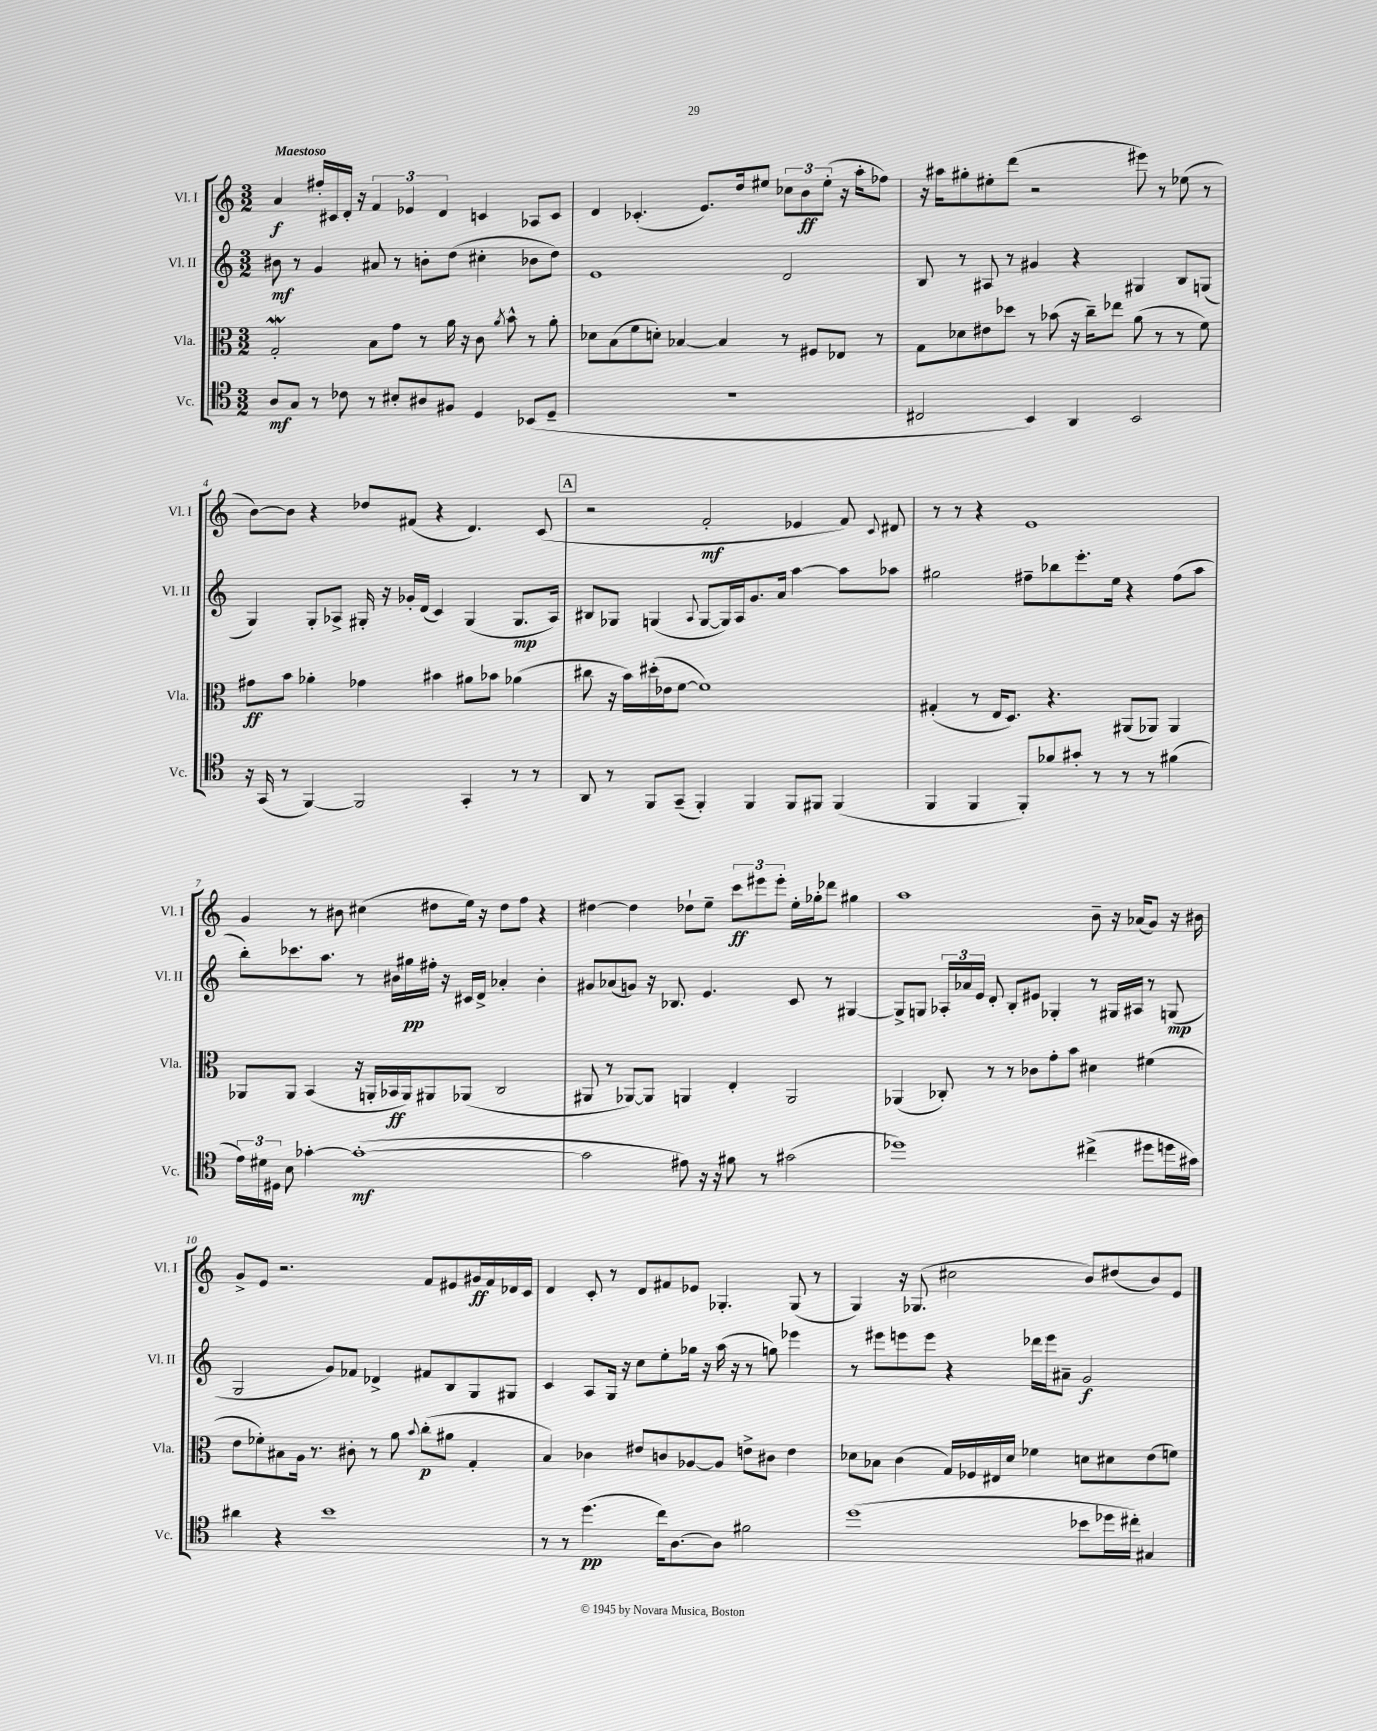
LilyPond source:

<<
\new StaffGroup <<
\new Staff = "s0" \with { instrumentName = "Vl. I" shortInstrumentName = "Vl. I" } {
    \clef treble \key c \major \numericTimeSignature \time 3/2 \tempo "Maestoso"
    \autoBeamOff a'4\f fis''16[-. cis'16 d'16]-. r16 \tuplet 3/2 { f'4 ees'4 d'4 } c'4 aes8[ c'8] |
    d'4 ces'4.-.( e'8.[) d''16 eis''8] \tuplet 3/2 { ces''8[ b'8\ff eis''8]-.( } r16 a''16[-. fes''8]) |
    r16 ais''16[ gis''8-. eis''8-. d'''8]( r2 eis'''8) r8 ees''8( r8 |
    b'8[~) b'8] r4 des''8[ fis'8]( r4 d'4.) c'8( |
    \mark \markup { \box "A" } r2 f'2-.\mf ees'4 f'8) \appoggiatura { c'8 } dis'8 |
    r8 r8 r4 e'1 |
    g'4 r8 bis'8 cis''4( dis''8[ e''16]) r16 dis''8[ f''8] r4 |
    dis''4~ dis''4 des''8[-! e''8]-- \tuplet 3/2 { c'''8[\ff eis'''8 eis'''8]-. } e''16[-. ges''16-. des'''8] gis''4 |
    a''1 b'8-- r16 aes'16[( g'8]) r16 bis'16 |
    g'8[-> e'8] r2. f'8[ eis'8 gis'16\ff f'16 des'16 c'16] |
    d'4 c'8-. r8 d'8[ fis'8 ees'8] ges4.-. ges8( r8 |
    g4) r16 ges8.( cis''2 b'8[) dis''8( b'8) e'8] \bar "|." |
}
\new Staff = "s1" \with { instrumentName = "Vl. II" shortInstrumentName = "Vl. II" } {
    \clef treble \key c \major \numericTimeSignature \time 3/2
    \autoBeamOff bis'8\mf r8 g'4 ais'8 r8 b'8[-. d''8]( cis''4-. bes'8[ d''8]) |
    e'1 d'2 |
    b8 r8 ais8 r8 gis'4 r4 gis4 b8[ g8]( |
    g4) g8[-. aes8]-> gis16-. r16 ges'16[-. d'16]( c'4) gis4( gis8.[\mp aes16]) |
    \mark \markup { \box "A" } bis8[ ges8] g4( \appoggiatura { a8 } g8[~ g16) a16 g'8. a'16] a''4~ a''8[ aes''8] |
    gis''2 fis''8[-- bes''8 e'''8.-. e''16] r4 fis''8[( a''8] |
    b''8[-.) ces'''8. a''8.] r8 bis'16[ gis''16\pp fis''16]-. r16 cis'16[ d'16]-> aes'4-. bis'4-. |
    gis'8[ aes'8( g'8]) r16 bes8. e'4. c'8 r8 gis4~ |
    gis8[-> g8] \tuplet 3/2 { aes16[-. aes'16 e'16] } d'8-. b8[-. eis'8] ges4-. r8 gis16[ ais16] r8 g8\mp( |
    g2 g'8[) fes'8] des'4-> fis'8[ b8 g8 gis8] |
    c'4 a8[ g16] r16 c''8[ e''8-. ges''16] r16 a''16( r16 r8 g''8) ees'''4 |
    r8 eis'''8[ e'''8 e'''8] r4 des'''16[ e'''16 ais'8]-- g'2\f \bar "|." |
}
\new Staff = "s2" \with { instrumentName = "Vla." shortInstrumentName = "Vla." } {
    \clef alto \key c \major \numericTimeSignature \time 3/2
    \autoBeamOff g2-.\mordent b8[ g'8] r8 a'16 r16 c'8 \acciaccatura { a'8 } b'8-^ r8 a'8-. |
    des'8[ b8( f'8 d'8]-.) bes4~ bes4 r8 fis8[ ees8] r8 |
    g8[ des'8 eis'8 des''8] r8 bes'8( r16 c''16[--) ees''8] a'8( r8 r8 f'8) |
    gis'8[\ff b'8] aes'4-. ges'4 bis'4 ais'8[ bes'8] aes'4( |
    \mark \markup { \box "A" } cis''8 r16 b'16[) dis''16-.( ees'16 f'8]~ f'1) |
    gis4-.( r8 e16[ d8.]) r4. ais,8[( aes,8]) aes,4 |
    aes,8[ aes,8] b,4( r16 a,16[-. bes,16\ff a,16) ais,8 aes,8]( c2 |
    ais,8 r8 aes,8[~) aes,8] a,4 e4-. a,2 |
    aes,4( ces8-.) r8 r8 ces'8[ g'8-. b'8] dis'4 fis'4( |
    e'8[ fes'8-.) bis8 a16] r8. cis'8-. r8 a'8 \appoggiatura { b'8 } c''8[-.\p( ais'8] g4-. |
    b4) ces'4 eis'8[ c'8 aes8~ aes8] e'8[-> cis'8] e'4 |
    des'8[ bes8] c'4( g16[) fes16 eis16 des'16] fes'4 d'8[ dis'8 e'8( f'8]) \bar "|." |
}
\new Staff = "s3" \with { instrumentName = "Vc." shortInstrumentName = "Vc." } {
    \clef tenor \key c \major \numericTimeSignature \time 3/2
    \autoBeamOff a8[\mf g8] r8 ces'8 r8 bis8[-. ais8 fis8] d4 bes,8[( d8]-- |
    R1. |
    cis2 b,4) a,4 b,2 |
    r16 g,16( r8 f,4~) f,2 g,4-. r8 r8 |
    \mark \markup { \box "A" } a,8 r8 f,8[ g,8]--( f,4-.) f,4 f,8[ fis,8] fis,4( |
    f,4 f,4 f,8[-.) fes'8 gis'8]-. r8 r8 r8 fis'4( |
    \tuplet 3/2 { e'16[) dis'16 dis16] } b8 ges'4~-. ges'1~-.\mf( |
    ges'2 eis'8) r16 r16 fis'8 r8 gis'2( |
    des''1) cis''4->( dis''8[ d''16 gis'16]) |
    ais'4 r4 b'1 |
    r8 r8 d''4.\pp( c''16[) a8.~ a8] fis'2 |
    d''1( bes'8[ des''16 cis''16]-.) gis4 \bar "|." |
}
>>
>>
